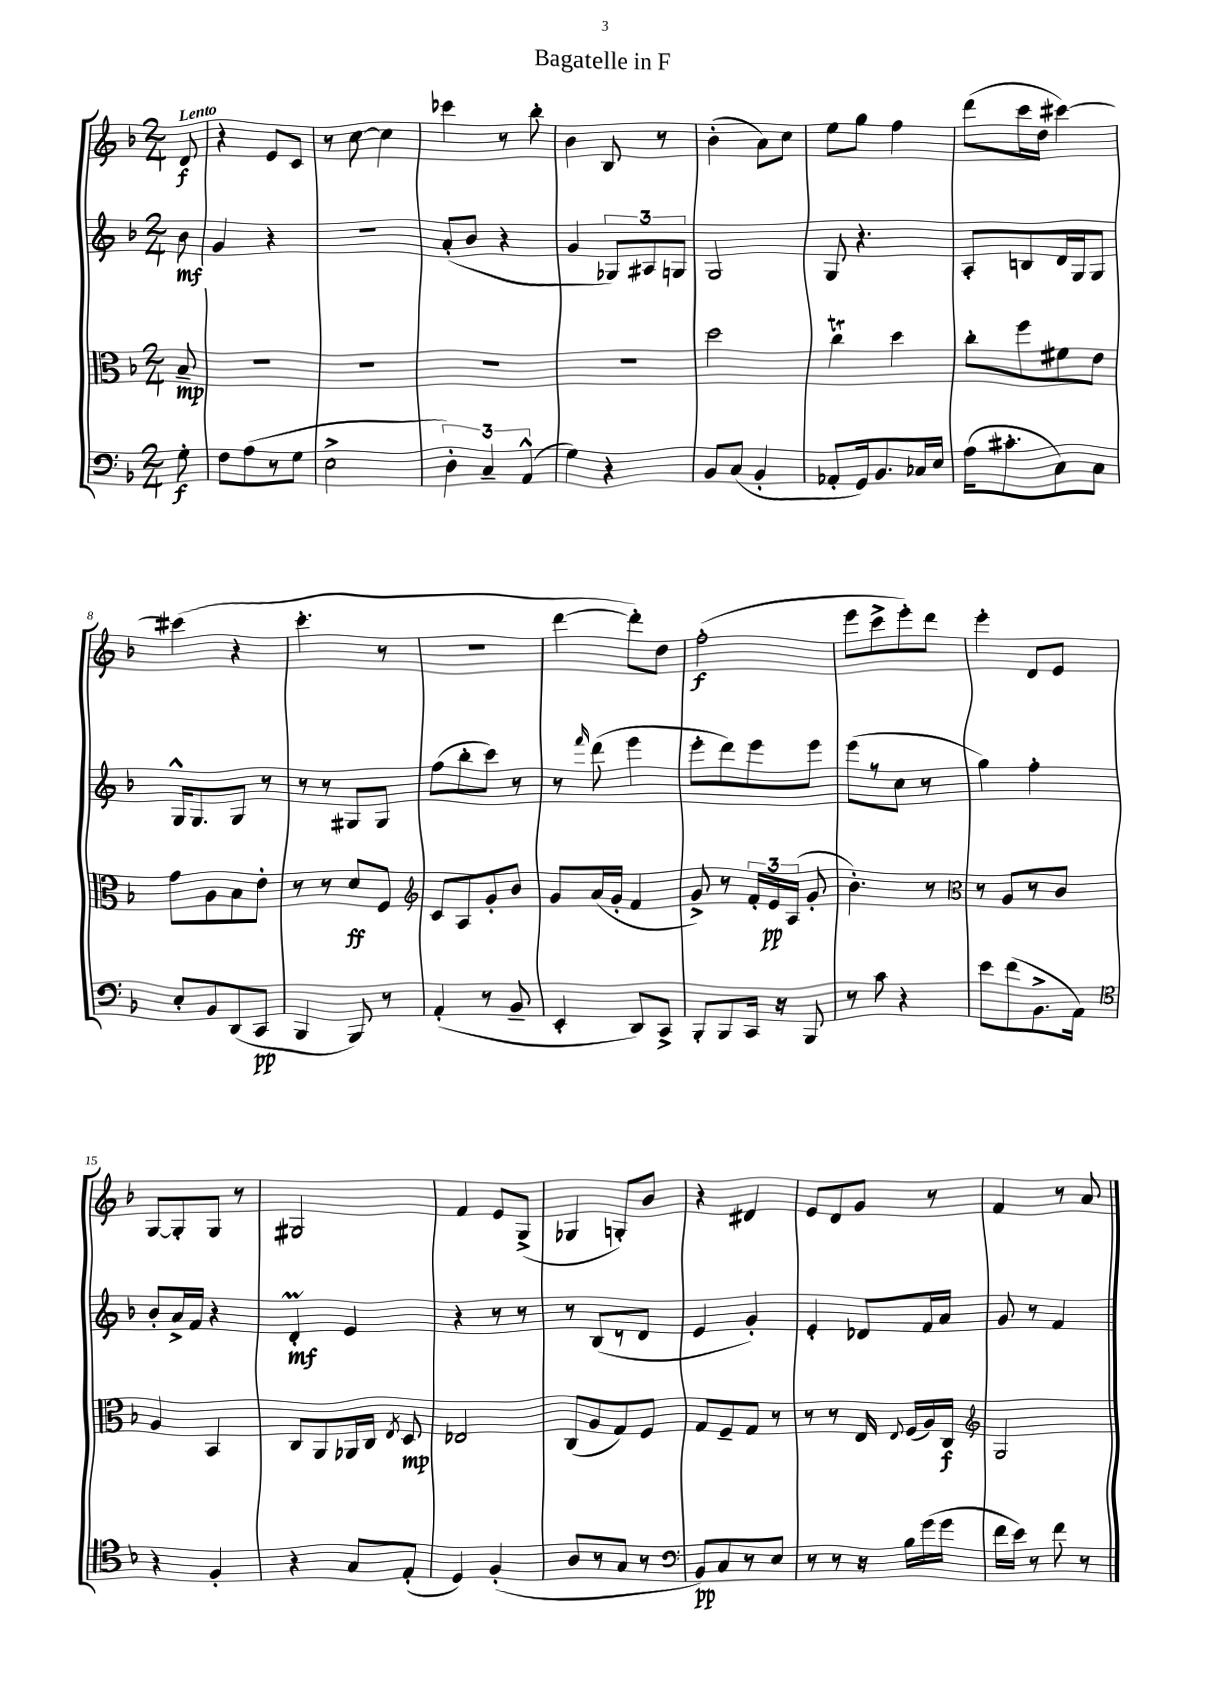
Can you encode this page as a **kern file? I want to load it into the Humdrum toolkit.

**kern	**dynam	**kern	**dynam	**kern	**dynam	**kern	**dynam
*part4	*part4	*part3	*part3	*part2	*part2	*part1	*part1
*staff4	*staff4	*staff3	*staff3	*staff2	*staff2	*staff1	*staff1
*clefF4	*	*clefC3	*	*clefG2	*	*clefG2	*
*k[b-]	*	*k[b-]	*	*k[b-]	*	*k[b-]	*
*M2/4	*	*M2/4	*	*M2/4	*	*M2/4	*
=	=	=	=	=	=	=	=
!	!	!	!	!	!	!LO:TX:a:B:t=Lento	!
8G'\	f	8B-~/	mp	8b-\	mf	8d/	f
=1	=1	=1	=1	=1	=1	=1	=1
8F\L	.	2r	.	4g/	.	4r	.
(8A\	.	.	.	.	.	.	.
8r	.	.	.	4r	.	8e/L	.
8G\J	.	.	.	.	.	8c/J	.
=2	=2	=2	=2	=2	=2	=2	=2
2E^\	.	2r	.	2r	.	8r	.
.	.	.	.	.	.	[8cc\	.
.	.	.	.	.	.	4cc\]	.
=3	=3	=3	=3	=3	=3	=3	=3
6D'\)	.	2r	.	(8a'/L	.	4ccc-X\	.
.	.	.	.	8b-/J	.	.	.
6C~/	.	.	.	.	.	.	.
.	.	.	.	4r	.	8r	.
(6AA^^/	.	.	.	.	.	.	.
.	.	.	.	.	.	8bb-'\	.
=4	=4	=4	=4	=4	=4	=4	=4
4G\)	.	2r	.	4g/	.	4b-\	.
4r	.	.	.	12G-X/L)	.	8B-/	.
.	.	.	.	12A#X/	.	.	.
.	.	.	.	.	.	8r	.
.	.	.	.	12Gn/J	.	.	.
=5	=5	=5	=5	=5	=5	=5	=5
8BB-/L	.	2dd\	.	2G/	.	(4b-'\	.
(8C/J	.	.	.	.	.	.	.
4BB-'/	.	.	.	.	.	8a\L)	.
.	.	.	.	.	.	8cc\J	.
=6	=6	=6	=6	=6	=6	=6	=6
8AA-X'/L	.	4ccT\	.	8G/	.	8ee\L	.
16GG/k)	.	.	.	4.r	.	8gg\J	.
8.BB-/	.	.	.	.	.	.	.
.	.	4dd\	.	.	.	4ff\	.
16C-X/L	.	.	.	.	.	.	.
16E/JJ	.	.	.	.	.	.	.
=7	=7	=7	=7	=7	=7	=7	=7
(16A\KL	.	8cc'\L	.	8A'/L	.	(8ddd\L	.
8.c#X'\	.	.	.	.	.	.	.
.	.	8ff\	.	8Bn/	.	16ccc\L	.
.	.	.	.	.	.	16dd\JJ	.
8C\)	.	8f#X\	.	16d/L	.	[4ccc#X\)	.
.	.	.	.	16G/J	.	.	.
8C\J	.	8e\J	.	8G/J	.	.	.
!!LO:LB:g=z
=8	=8	=8	=8	=8	=8	=8	=8
8E'/L	.	8g\L	.	16G^^/KL	.	(4ccc#X\]	.
.	.	.	.	8.G/	.	.	.
8BB-/	.	8A\	.	.	.	.	.
(8DD/	.	8B-\	.	8G/J	.	4r	.
8CC/J	pp	8e'\J	.	8r	.	.	.
=9	=9	=9	=9	=9	=9	=9	=9
4BBB-/	.	8r	.	8r	.	4.ccc'\	.
.	.	8r	.	8r	.	.	.
8BBB-/)	.	8d/L	ff	8G#X/L	.	.	.
8r	.	8F/J	.	8G#/J	.	8r	.
=10	=10	=10	=10	=10	=10	=10	=10
*	*	*clefG2	*	*	*	*	*
(4AA'/	.	8c/L	.	(8ff\L	.	2r	.
.	.	8A/	.	8bb-'\	.	.	.
8r	.	8g'/	.	8ccc\J)	.	.	.
8BB-~/	.	8b-/J	.	8r	.	.	.
=11	=11	=11	=11	=11	=11	=11	=11
4EE'/	.	8g/L	.	8r	.	[4ddd\	.
.	.	.	.	16qqfff/	.	.	.
.	.	(16a/L	.	(8ddd\	.	.	.
.	.	16g'/JJ	.	.	.	.	.
8DD/L)	.	4f/	.	4eee\	.	8ddd'\L])	.
8CC^/J	.	.	.	.	.	8dd\J	.
=12	=12	=12	=12	=12	=12	=12	=12
8BBB-'/L	.	8g^/)	.	8eee'\L	.	(2ff'\	f
8BBB-/	.	8r	.	8ddd\)	.	.	.
16CC/Jk	.	24f'/LL	.	8eee\	.	.	.
.	.	24e/	pp	.	.	.	.
16r	.	.	.	.	.	.	.
.	.	(24A/JJ	.	.	.	.	.
8BBB-/	.	8g'/	.	8eee\J	.	.	.
=13	=13	=13	=13	=13	=13	=13	=13
8r	.	4.b-'\)	.	(8eee\L	.	8eee\L	.
8c\	.	.	.	8r	.	8ccc^\	.
4r	.	.	.	8cc\J	.	8eee'\)	.
.	.	8r	.	8r	.	8ddd\J	.
=14	=14	=14	=14	=14	=14	=14	=14
*	*	*clefC3	*	*	*	*	*
8e\L	.	8r	.	4gg\)	.	4eee'\	.
(8f\	.	8A/L	.	.	.	.	.
8.BB-^\	.	8r	.	4ff'\	.	8d/L	.
.	.	8c/J	.	.	.	8e/J	.
16AA\Jk)	.	.	.	.	.	.	.
!!LO:LB:g=z
=15	=15	=15	=15	=15	=15	=15	=15
*clefC4	*	*	*	*	*	*	*
4r	.	4A/	.	8b-'/L	.	[8G/L	.
.	.	.	.	16a^/L	.	8G'/]	.
.	.	.	.	16f/JJ	.	.	.
4F'/	.	4BB-/	.	4r	.	8G/J	.
.	.	.	.	.	.	8r	.
=16	=16	=16	=16	=16	=16	=16	=16
4r	.	8C/L	.	4dM'/	mf	2G#X/	.
.	.	8AA/	.	.	.	.	.
8G/L	.	16AA-X/L	.	4e/	.	.	.
.	.	16C/JJ	.	.	.	.	.
.	.	8qE/	.	.	.	.	.
(8E'/J	.	8D/	mp	.	.	.	.
=17	=17	=17	=17	=17	=17	=17	=17
4D/)	.	2E-X/	.	4r	.	4f/	.
(4F'/	.	.	.	8r	.	8e/L	.
.	.	.	.	8r	.	(8G^/J	.
=18	=18	=18	=18	=18	=18	=18	=18
8A/L	.	(8C/L	.	8r	.	4G-X/	.
8r	.	8A/	.	(8B-/L	.	.	.
8G/J	.	8G/)	.	8r	.	8Gn'/L)	.
8r	.	8F/J	.	8d/J	.	8b-/J	.
=19	=19	=19	=19	=19	=19	=19	=19
*clefF4	*	*	*	*	*	*	*
8BB-/L)	pp	8G/L	.	4e/	.	4r	.
8C/	.	8F~/	.	.	.	.	.
8r	.	8G/J	.	4g'/)	.	4d#X/	.
8E/J	.	8r	.	.	.	.	.
=20	=20	=20	=20	=20	=20	=20	=20
8r	.	8r	.	4e'/	.	8e/L	.
8r	.	8r	.	.	.	8d/	.
16r	.	16E/	.	8d-X/L	.	8g/J	.
.	.	8qqE/	.	.	.	.	.
16B-\LL	.	(16F/LL	.	.	.	.	.
(16g\	.	16A/)	.	16f/L	.	8r	.
16g\JJ	.	16C/JJ	f	16a/JJ	.	.	.
=21	=21	=21	=21	=21	=21	=21	=21
*	*	*clefG2	*	*	*	*	*
16f\LL	.	2G/	.	8g/	.	4f/	.
16e\JJ)	.	.	.	.	.	.	.
8r	.	.	.	8r	.	.	.
8f\	.	.	.	4f/	.	8r	.
8r	.	.	.	.	.	8a/	.
==	==	==	==	==	==	==	==
*-	*-	*-	*-	*-	*-	*-	*-
